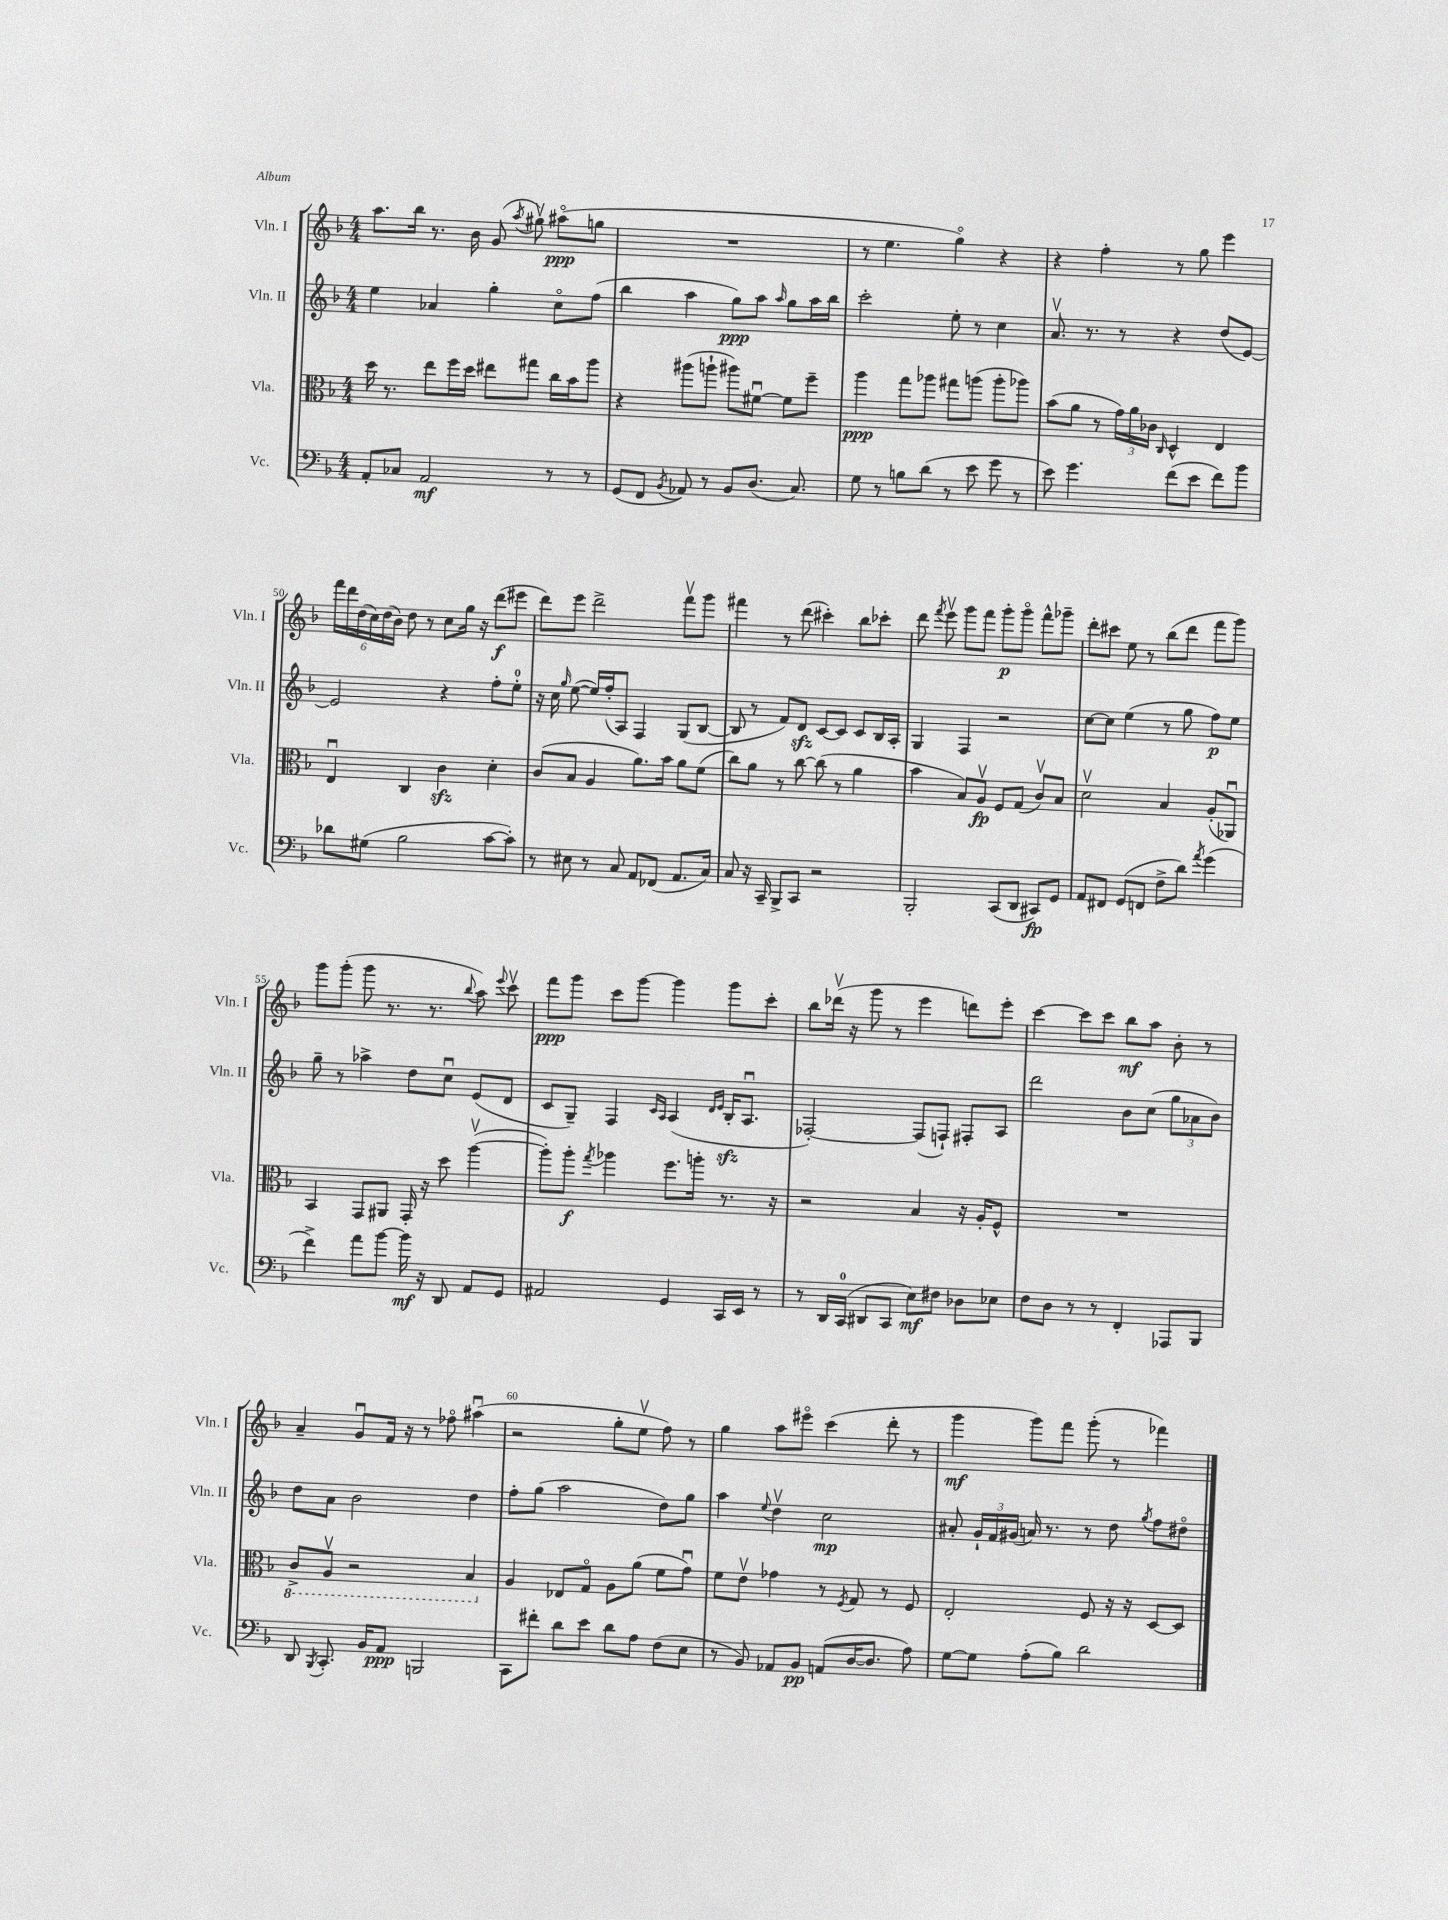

**kern	**kern	**kern	**kern
*staff4	*staff3	*staff2	*staff1
*clefF4	*clefC3	*clefG2	*clefG2
*k[b-]	*k[b-]	*k[b-]	*k[b-]
*M4/4	*M4/4	*M4/4	*M4/4
8AA'	16dd	4ee	8.aa
.	8.r	.	.
8C-	.	.	.
.	.	.	16bb-
2AA	8ee	4a-	8.r
.	16ff	.	.
.	16dd	.	16b-
.	8ee#	4gg'	(8g
.	.	.	8qaa
.	8gg#	.	8gg#v)
8r	16cc	8cco	(8aa#o
.	16b-	.	.
8r	8aa	(8ff	8gg
=	=	=	=
(8GG	4r	4bb-	1r
8FF	.	.	.
8qBB-	.	.	.
8AA-)	(8aa#	4aa	.
8r	8aa`	.	.
8BB-	8aa#)	8gg)	.
(8.D	[8f#u	8aa	.
.	.	16qqaa	.
.	8f#]	8gg	.
8.C)	.	.	.
.	8ff~	16aa	.
.	.	16bb-	.
=	=	=	=
8G	4aa	2ccc'	8r
8r	.	.	4.ee
8B	8gg	.	.
(8d	8aa-	.	.
8r	8gg#	8ee'	4ggo)
8e	(8aa	8r	.
8g	8aa'	4cc	4r
8r	8aa-)	.	.
=	=	=	=
8e)	(8b-	8.av	4r
4.g	8a	.	.
.	.	8.r	.
.	8r	.	4ff'
.	24g)	8r	.
.	24a	.	.
.	24c-	.	.
.	16qqC	.	.
(8f	4D^^	4r	8r
8e	.	.	8gg
8f)	4E	(8dd	4eee
8b-	.	[8e)	.
=	=	=	=
8d-	4Eu	2e]	24fff
.	.	.	24ddd
.	.	.	(24dd
(8G#	.	.	24cc)
.	.	.	(24dd
.	.	.	24b-)
2B-	4C	.	8dd
.	.	.	8r
.	4c	4r	8cc
.	.	.	16gg
.	.	.	16r
[8c	4d'	8ff'	(8ddd
8c'])	.	8ee'	8eee#
=	=	=	=
8r	(8c	16r	8ddd)
.	.	16cc	.
.	.	16qqgg	.
8E#	8B-	([8ee	8eee
8r	4A	16ee])	2ddd^
.	.	(16ff'	.
8C	.	8A)	.
8AA	8.a)	4F	.
(8FF-	.	.	.
.	16b-	.	.
8.AA	8a	(8G	8fffv
.	(8f	[8B-	8ggg
16C)	.	.	.
=	=	=	=
8C	8cc)	8B-]	4fff#
16r	8a	8r	.
16CC~	.	.	.
8BBB-^	8r	8f)	8r
8CC	[8cc	8d	(8ddd
2r	(8cc]	[8c	4ccc#')
.	8r	8c]	.
.	4a	8c	8bb-
.	.	16B-	8ccc-'
.	.	16A'	.
=	=	=	=
2BBB-'	4b-	4G	8ddd
.	.	.	8qfff
.	.	.	8eeev
.	8B-)	4F	8ggg
.	8Av	.	8fff
(8CC	8F	2r	8ggg'
8DD	(8G	.	8gggo
8CC#)	8cv)	.	8fff^^
8GG	8B-	.	8ggg-~
=	=	=	=
8AA	2dv	[8cc	8ddd'
8FF#	.	8cc]	8ccc#
(8GG	.	(4ee	8ee
8FF	.	.	8r
8F^	4B-	8r	(8bb-
8d)	.	8gg	8ddd
8qa	.	.	.
(4g	(8A'	8ff)	8fff
.	8AA-u)	8ee	8ggg)
=	=	=	=
4f^)	4BB-	8gg~	8ggg
.	.	8r	(8ggg'
8a	8GG	4aa-^	8ggg
[8b-	8AA#	.	8.r
16b-]	16GG'	8dd	.
16r	16r	.	8.r
8DD	8dd	8ccu	.
.	.	.	8qqbb-
8AA	([4aav	(8e	8aa)
.	.	.	8qqeee
8GG	.	8d	8cccv
=	=	=	=
2AA#	8aa'])	8c	8fff
.	8aa'	8G~)	8ggg
.	8qgg	.	.
.	4aa-	4F	8ccc
.	.	.	[8ggg
.	.	16qqc	.
.	.	16qqA	.
4GG	8.ff	(4A	4ggg]
.	16aa'	.	.
.	.	16qqd	.
.	.	16qqe	.
16CC	8.r	16B-'	8ggg
16EE	.	8.Au	.
8r	.	.	8ccc'
.	16r	.	.
=	=	=	=
8r	2r	[2F-')	8bb-
16DD	.	.	(16ddd-v
(16CC	.	.	16r
8DD#	.	.	8ggg
8CC	.	.	8r
8E)	4B-	(8F-]	4eee
8F#	.	8F`)	.
8D-	16r	8F#'	8ddd)
.	16A'	.	.
8E-	8F^^	8A	8eee'
=	=	=	=
8F	1r	2ddd	[4ccc
8D	.	.	.
8r	.	.	8ccc]
8r	.	.	8ccc
4FF'	.	8b-	8bb-
.	.	(8cc	8aa
8AAA-	.	12gg	8b-'
.	.	12a-	.
8BBB-	.	.	8r
.	.	12b-)	.
=	=	=	=
8DD	8C^	8dd	4a~
8qBBB-	.	.	.
8.CC'	8AAv	8a	.
.	2r	2b-	8gu
16BB-	.	.	.
8AA	.	.	16f
.	.	.	16r
2BBB	.	.	8r
.	.	.	8ff-o
.	4BB-	4dd	(4aa#u
=	=	=	=
8CC	4A	8ff'	2r
8f#'	.	(8gg	.
8d	8E-	2aa	.
8e	8Go	.	.
8d	8A	.	8gg'
8A	(8a	.	8eev
(8F	8f	8dd)	8ff)
8E	8gu)	8gg	8r
=	=	=	=
8r	8f	4aa	4gg
8BB-)	8ev	.	.
.	.	8qqee	.
8AA-	4g-	4ddv	8aa
8BB-	.	.	8eee#o
(8AA	8r	2cc	(4ccc
.	8qF	.	.
[16D	8G	.	.
8.D]	.	.	.
.	8r	.	8ddd'
8A)	8F	.	8r
=	=	=	=
[8G	2E'	8a#'	4ggg
8G]	.	24g`	.
.	.	24f	.
.	.	(24g#	.
(8A'	.	16a)	8ggg)
.	.	8.r	.
8B-)	.	.	8fff
2d	8F	8r	(8ggg'
.	16r	8dd	8r
.	16r	.	.
.	.	8qgg	.
.	[8D	8ff	4fff-)
.	8D]	8dd#o	.
==	==	==	==
*-	*-	*-	*-
